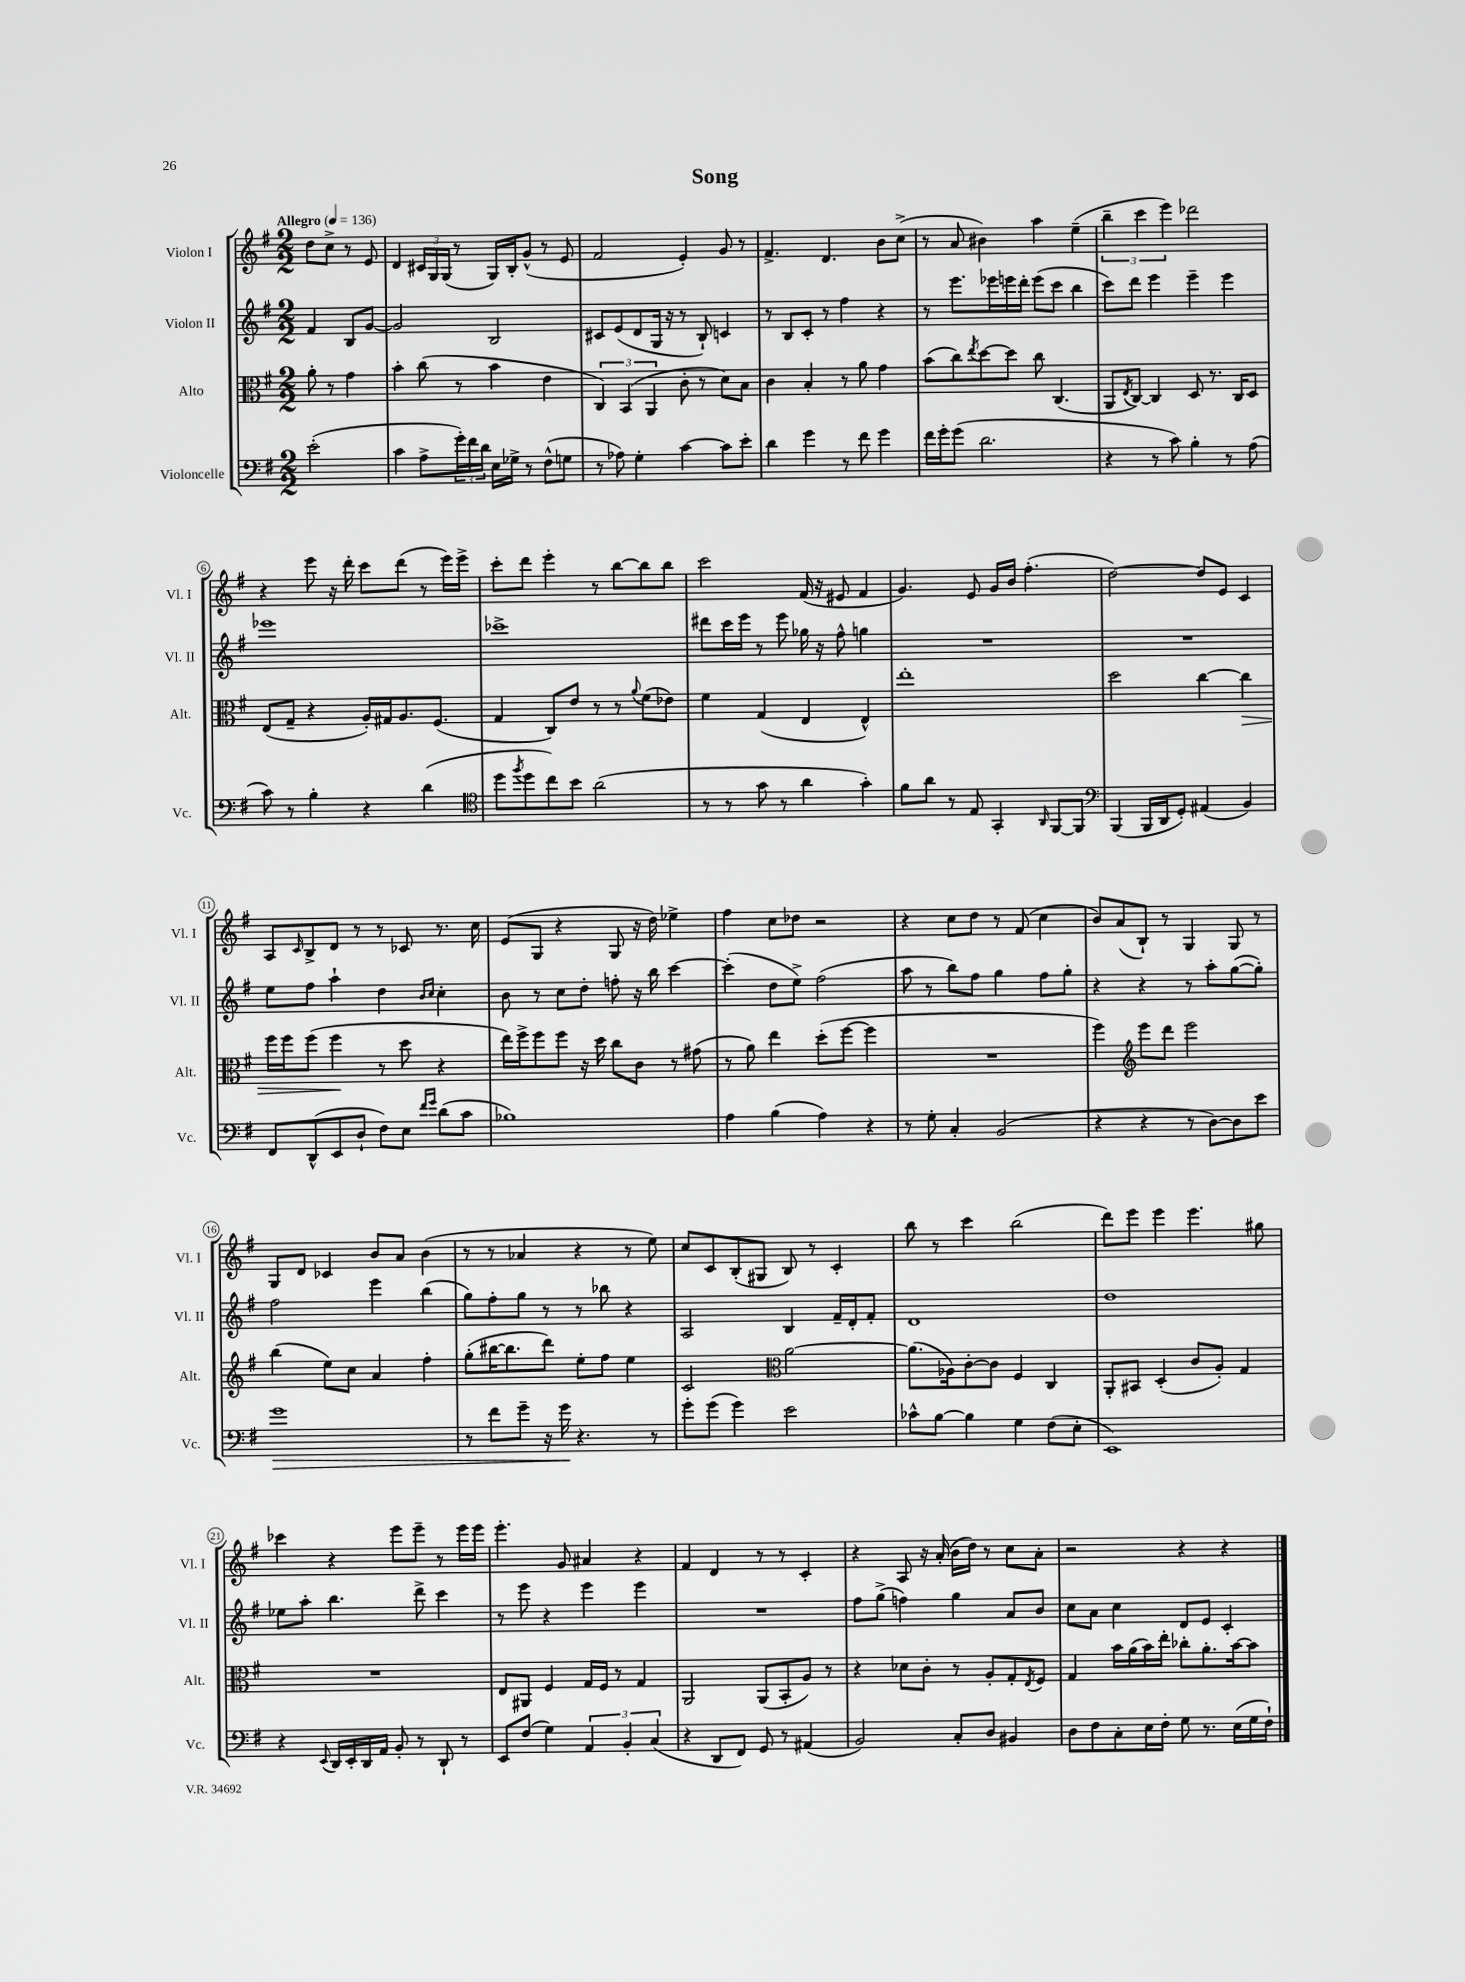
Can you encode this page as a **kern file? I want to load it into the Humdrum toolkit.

**kern	**dynam	**kern	**dynam	**kern	**kern
*part4	*part4	*part3	*part3	*part2	*part1
*staff4	*staff4	*staff3	*staff3	*staff2	*staff1
*I"Violoncelle	*	*I"Alto	*	*I"Violon II	*I"Violon I
*I'Vc.	*	*I'Alt.	*	*I'Vl. II	*I'Vl. I
*clefF4	*	*clefC3	*	*clefG2	*clefG2
*k[f#]	*	*k[f#]	*	*k[f#]	*k[f#]
*M2/2	*	*M2/2	*	*M2/2	*M2/2
*MM136	*	*MM136	*	*MM136	*MM136
=	=	=	=	=	=
!	!	!	!	!	!LO:TX:a:B:t=Allegro
(2e'\	.	8a'\	.	4f#/	8dd\L
.	.	8r	.	.	8cc^\J
.	.	4g\	.	8B/L	8r
.	.	.	.	[8g/J	8e/
=1	=1	=1	=1	=1	=1
4c\	.	4b'\	.	2g/]	4d/
8A^\L	.	(8cc\	.	.	24c#X/LL
.	.	.	.	.	24G/
.	.	.	.	.	(24G/JJ
24g'\L)	.	8r	.	.	8r
24f#\	.	.	.	.	.
24d\JJ	.	.	.	.	.
16E\LL	.	4b\	.	2B/	16G/LL)
16G-X^\JJ	.	.	.	.	16B'/J
8r	.	.	.	.	(8g^^/J
(8F#^^\L	.	4e\	.	.	8r
8Gn\J	.	.	.	.	8e/
=2	=2	=2	=2	=2	=2
8r	.	6C/)	.	8c#X/L	2f#/
8A-X\)	.	.	.	(8e/	.
.	.	(6BB/	.	.	.
4G'\	.	.	.	8d/	.
.	.	6AA/	.	.	.
.	.	.	.	16G/Jk	.
.	.	.	.	16r	.
[4c\	.	8c'\	.	8r	4e'/)
.	.	8r	.	8B`/)	.
8c\L]	.	8d\L)	.	4cn/	8g/
8e'\J	.	8B\J	.	.	8r
=3	=3	=3	=3	=3	=3
4d\	.	4c\	.	8r	4.f#^/
.	.	.	.	8B/L	.
4g\	.	4B'/	.	8c'/J	.
.	.	.	.	8r	4.d/
8r	.	8r	.	4ff#\	.
8f#\	.	8a\	.	.	.
4g\	.	4g\	.	4r	8b\L
.	.	.	.	.	(8cc^\J
=4	=4	=4	=4	=4	=4
16f#\LL	.	(8b\L	.	8r	8r
16g'\J	.	.	.	.	.
(8g\J	.	8cc\)	.	8.eee\L	8a/
.	.	8qee/	.	.	.
2.d\	.	[8dd\	.	.	4b#X\)
.	.	.	.	16eee-X\L	.
.	.	8dd\J]	.	16eeen\	.
.	.	.	.	16ddd'\JJ	.
.	.	8cc\	.	(8eee\L	4aa\
.	.	(4.C/	.	8ccc\J	.
.	.	.	.	4bb\	(4ee~\
=5	=5	=5	=5	=5	=5
4r	.	8AA/L	.	8ccc\L)	6bb~\
.	.	8qE/	.	.	.
.	.	[8C/J)	.	8ddd\J	.
.	.	.	.	.	6ccc\
8r	.	4C/]	.	4eee\	.
.	.	.	.	.	6eee\)
8c\)	.	.	.	.	.
4B'\	.	8D/	.	4eee~\	2ddd-X\
.	.	8.r	.	.	.
8r	.	.	.	4eee\	.
.	.	16C/KL	.	.	.
(8A\	.	8D/J	.	.	.
!!LO:LB:g=z
=6	=6	=6	=6	=6	=6
8c\)	.	(8E/L	.	1eee-X	4r
8r	.	8G~/J	.	.	.
4B'\	.	4r	.	.	8eee\
.	.	.	.	.	16r
.	.	.	.	.	16ddd'\
4r	.	16A'/LL)	.	.	8ccc\L
.	.	16G#X/J	.	.	.
.	.	8.A/	.	.	(8ddd\J
(4d\	.	.	.	.	8r
.	.	(8.F#/J	.	.	.
.	.	.	.	.	16eee\LL)
.	.	.	.	.	16eee^\JJ
=7	=7	=7	=7	=7	=7
*clefC4	*	*	*	*	*
8dd\L	.	4G/	.	1ccc-X^	8ccc'\L
8qff#/	.	.	.	.	.
8dd\	.	.	.	.	8ddd\J
8cc\)	.	8C/L)	.	.	4eee'\
8b\J	.	8e/J	.	.	.
(2a\	.	8r	.	.	8r
.	.	8r	.	.	[8bb\L
.	.	8qqa/	.	.	.
.	.	(8f#\L	.	.	8bb\]
.	.	8e-X\J)	.	.	8bb\J
=8	=8	=8	=8	=8	=8
8r	.	4f#\	.	8ddd#X\L	2ccc\
8r	.	.	.	16ccc\L	.
.	.	.	.	16eee\JJ	.
8g\	.	(4G/	.	8r	.
8r	.	.	.	8eee\	.
4a\	.	4E/	.	16gg-X\	(16f#/
.	.	.	.	16r	16r
.	.	.	.	8ff#^^\	8e#X/
4g'\)	.	4E^^/)	.	4ggn\	4f#/
=9	=9	=9	=9	=9	=9
8f#\L	.	1ee'	.	1r	4.g/)
8a\J	.	.	.	.	.
8r	.	.	.	.	.
8E/	.	.	.	.	8e/
4GG'/	.	.	.	.	16g/LL
.	.	.	.	.	16b/JJ
.	.	.	.	.	(4.ff#'\
16qqAA/	.	.	.	.	.
[8FF#/L	.	.	.	.	.
8FF#/J]	.	.	.	.	.
=10	=10	=10	=10	=10	=10
*clefF4	*	*	*	*	*
(4BBB/	.	2dd\	.	1r	[2dd\)
16BBB/LL	.	.	.	.	.
16DD/J	.	.	.	.	.
8GG'/J)	.	.	.	.	.
(4AA#X/	.	[4cc\	.	.	8dd/L]
.	.	.	.	.	8e/J
!	!	!	!LO:HP:b	!	!
4BB/)	.	4cc\]	>	.	4c/
!!LO:LB:g=z
=11	=11	=11	=11	=11	=11
8FF#/L	.	16ff#\LL	.	8ee\L	8A/L
.	.	16ff#\J	.	.	.
.	.	.	.	.	16qqc/
(8DD^^/	.	(8ff#\J	.	8ff#\J	8B^/
8EE/	.	4ff#\	.	4aa`\	8d/J
8D`/J	.	.	.	.	8r
8F#\L)	.	8r	]	4dd\	8r
8E\J	.	8dd\	.	.	8c-X/
16qqf#/LL	.	.	.	16qqb/LL	.
16qqg/JJ	.	.	.	16qqcc/JJ	.
(8d\L	.	4r	.	4cc'\	8.r
8c\J	.	.	.	.	.
.	.	.	.	.	16cc\
=12	=12	=12	=12	=12	=12
1B-X)	.	16ee\LL)	.	8b\	(8e/L
.	.	16ff#^\J	.	.	.
.	.	8ff#\	.	8r	8G/J
.	.	8ff#\J	.	8cc\L	4r
.	.	16r	.	8dd'\J	.
.	.	16dd\	.	.	.
.	.	8cc\L	.	8ffn'\	8G/
.	.	8c\J	.	16r	16r
.	.	.	.	16bb\	16dd\)
.	.	8r	.	[4ccc\	4ee-X^\
.	.	(8g#X\	.	.	.
=13	=13	=13	=13	=13	=13
4A\	.	8r	.	(4ccc'\]	4ff#\
.	.	8a\)	.	.	.
(4B\	.	4ee\	.	8dd\L	8cc\L
.	.	.	.	8ee^\J)	8dd-X\J
4A\)	.	(8dd'\L	.	(2ff#\	2r
.	.	[8ff#\J	.	.	.
4r	.	4ff#\]	.	.	.
=14	=14	=14	=14	=14	=14
8r	.	1r	.	8aa\	4r
8G'\	.	.	.	8r	.
4C'/	.	.	.	8bb\L)	8cc\L
.	.	.	.	8ff#\J	8dd\J
(2BB/	.	.	.	4gg\	8r
.	.	.	.	.	(8f#/
.	.	.	.	8ff#\L	4cc\
.	.	.	.	8gg'\J	.
=15	=15	=15	=15	=15	=15
4r	.	4ff#\)	.	4r	8b/L)
.	.	.	.	.	(8a/
*	*	*clefG2	*	*	*
4r	.	8eee\L	.	4r	8B`/J)
.	.	8ddd\J	.	.	8r
8r	.	2eee\	.	8r	4G/
[8D\L)	.	.	.	8aa'\L	.
8D\]	.	.	.	([8gg\	8G/
8e\J	.	.	.	8gg'\J])	8r
!!LO:LB:g=z
=16	=16	=16	=16	=16	=16
!	!LO:HP:b	!	!	!	!
1g	>	(4bb\	.	2ff#\	8G/L
.	.	.	.	.	8d/J
.	.	8ee\L)	.	.	4c-X/
.	.	8cc\J	.	.	.
.	.	4a/	.	4eee\	8b/L
.	.	.	.	.	8a/J
.	.	4ff#'\	.	(4bb\	(4b\
=17	=17	=17	=17	=17	=17
8r	.	(8gg'\L	.	8gg\L)	8r
8f#\L	.	[16bb#X\K	.	8ff#'\	8r
.	.	8.bb#\]	.	.	.
8g~\J	.	.	.	8gg\J	4a-X/
16r	.	8ddd\J)	.	8r	.
16g\	.	.	.	.	.
4.r	]	8ee'\L	.	8r	4r
.	.	8ff#\J	.	8bb-X\	.
.	.	4ee\	.	4r	8r
8r	.	.	.	.	8ee\)
=18	=18	=18	=18	=18	=18
8g'\L	.	2c/	.	2A/	8cc/L
(8g\J	.	.	.	.	8c/
4g\)	.	.	.	.	(8B'/
.	.	.	.	.	8G#X/J
*	*	*clefC3	*	*	*
2e\	.	[2a\	.	4B/	8B/)
.	.	.	.	.	8r
.	.	.	.	16f#~/LL	4c'/
.	.	.	.	16d'/J	.
.	.	.	.	8f#'/J	.
=19	=19	=19	=19	=19	=19
8c-X^^\L	.	(8.a\L]	.	1d	8bb\
[8B\J	.	.	.	.	8r
.	.	16A-X\k)	.	.	.
4B\]	.	[8c'\	.	.	4ccc\
.	.	8c\J]	.	.	.
4G\	.	4F#/	.	.	(2bb\
(8F#\L	.	4C/	.	.	.
8E'\J	.	.	.	.	.
=20	=20	=20	=20	=20	=20
1EE)	.	8AA'/L	.	1dd	8ddd\L)
.	.	8BB#X/J	.	.	8eee\J
.	.	(4D'/	.	.	4eee\
.	.	8c/L	.	.	4.eee\
.	.	8A'/J)	.	.	.
.	.	4G/	.	.	.
.	.	.	.	.	8gg#X\
!!LO:LB:g=z
=21	=21	=21	=21	=21	=21
4r	.	1r	.	8ee-X\L	4ccc-X\
.	.	.	.	8aa'\J	.
8qqEE/	.	.	.	.	.
16DD/LL	.	.	.	4.bb\	4r
16EE'/	.	.	.	.	.
16DD/	.	.	.	.	.
16AA/JJ	.	.	.	.	.
8BB'/	.	.	.	.	8eee\L
8r	.	.	.	8ddd^\	8eee~\J
8DD`/	.	.	.	4ccc\	8r
8r	.	.	.	.	16eee\LL
.	.	.	.	.	16eee\JJ
=22	=22	=22	=22	=22	=22
8EE/L	.	8E/L	.	8r	4.eee'\
(8F#/J	.	8AA#X/J	.	8eee\	.
4G\)	.	4F#/	.	4r	.
.	.	.	.	.	8g/
6AA/	.	16G/LL	.	4eee\	4a#X/
.	.	16F#/JJ	.	.	.
.	.	8r	.	.	.
6BB'/	.	.	.	.	.
.	.	4G/	.	4eee\	4r
(6C/	.	.	.	.	.
=23	=23	=23	=23	=23	=23
4r	.	2AA/	.	1r	4f#/
8DD/L	.	.	.	.	4d/
8FF#/J)	.	.	.	.	.
8GG/	.	(8AA/L	.	.	8r
8r	.	8BB'/	.	.	8r
(4AA#X/	.	8A/J)	.	.	4c'/
.	.	8r	.	.	.
=24	=24	=24	=24	=24	=24
2BB/)	.	4r	.	8ff#\L	4r
.	.	.	.	(8gg^\J	.
.	.	8d-X\L	.	4ffn\)	8A/
.	.	8c'\J	.	.	16r
.	.	.	.	.	(16a'/
8C'/L	.	8r	.	4gg\	16b\LL
.	.	.	.	.	16dd\JJ)
8D/J	.	8A'/L	.	.	8r
4BB#X/	.	8G'/	.	8a/L	8cc\L
.	.	8qE/	.	.	.
.	.	8F#/J	.	8b/J	8a'\J
=25	=25	=25	=25	=25	=25
8D\L	.	4G/	.	8cc\L	2r
8F#\	.	.	.	8a\J	.
8C'\	.	16b\LL	.	4cc\	.
.	.	(16a\	.	.	.
16E\L	.	16b\)	.	.	.
16F#'\JJ	.	16ee'\JJ	.	.	.
8G\	.	8cc-X'\L	.	8d/L	4r
8.r	.	8.a'\	.	8e/J	.
.	.	.	.	4c'/	4r
(16E\LL	.	[16b\k	.	.	.
16G\	.	8b\J]	.	.	.
16F#`\JJ)	.	.	.	.	.
==	==	==	==	==	==
*-	*-	*-	*-	*-	*-
